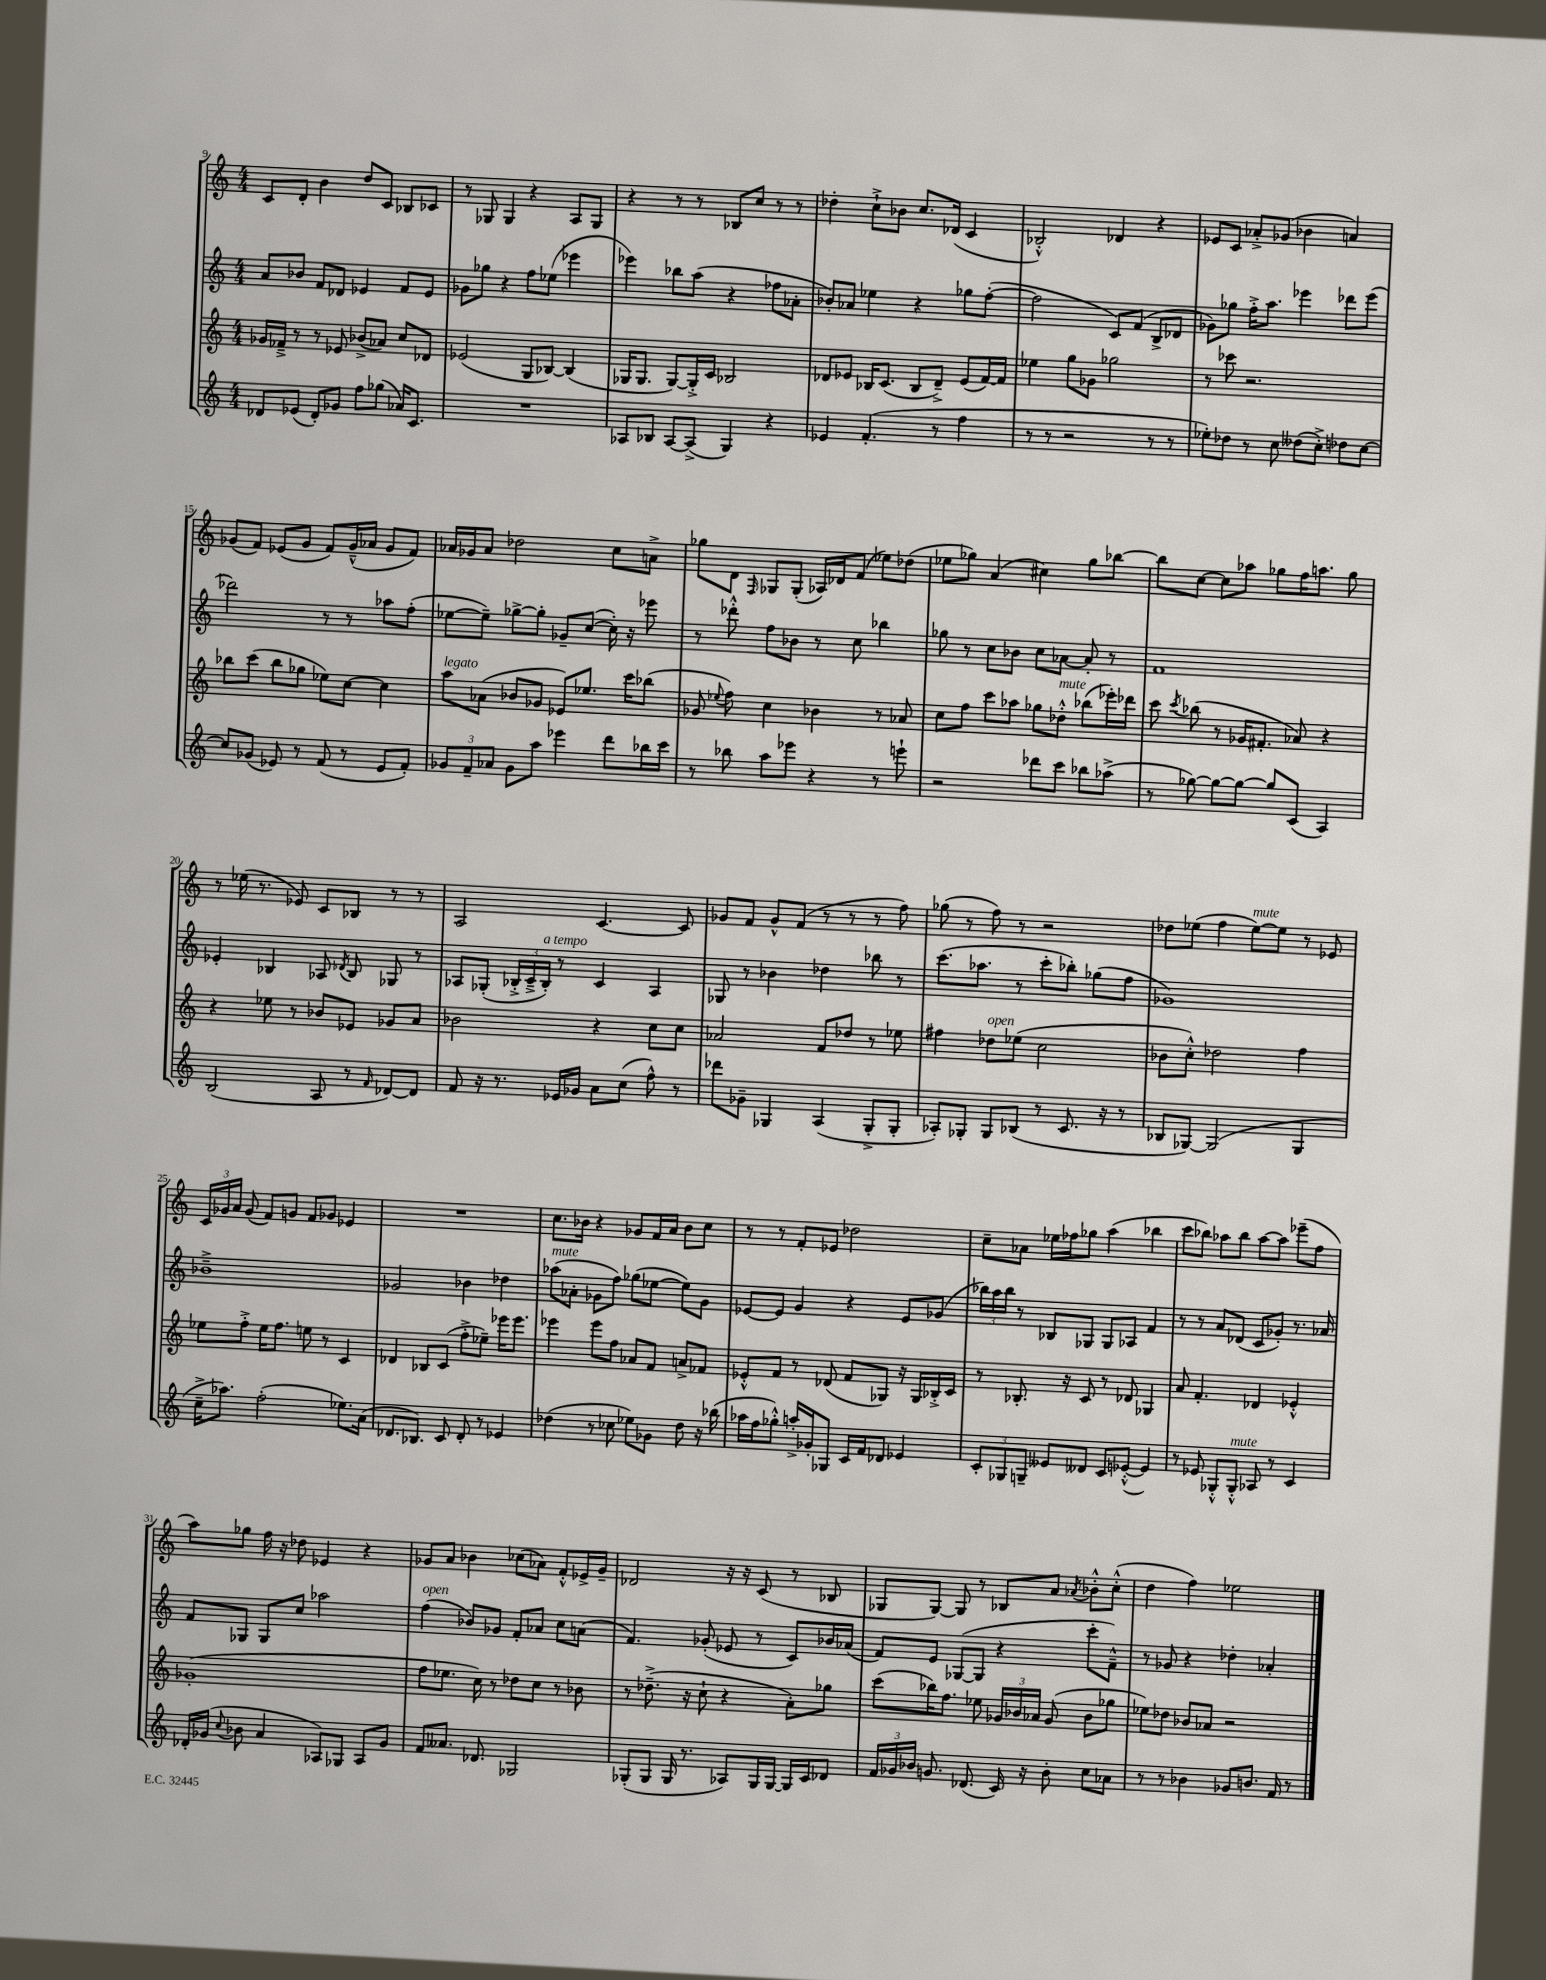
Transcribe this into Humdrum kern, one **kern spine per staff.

**kern	**kern	**kern	**kern
*part4	*part3	*part2	*part1
*staff4	*staff3	*staff2	*staff1
*clefG2	*clefG2	*clefG2	*clefG2
*k[]	*k[]	*k[]	*k[]
*M4/4	*M4/4	*M4/4	*M4/4
=9	=9	=9	=9
8d-X/L	16g-X/LL	8a/L	8c/L
.	16f-X~^/JJ	.	.
(8e-X/J	8r	8b-X/J	8d'/J
8d-'/L)	8r	8f/L	4b\
8g-X/J	8e-X/	8d-X/J	.
8ff\L	(8b-X^/L	4e-X/	8dd/L
(8gg-X\J	8a-X/J)	.	8c/J
16a-X/KL)	8cc/L	8f/L	8B-X/L
8.c/J	.	.	.
.	8d-X/J	8e-/J	8c-X/J
=10	=10	=10	=10
1r	(2e-X/	8g-X\L	8r
.	.	8gg-X\J	8G-X/
.	.	4r	4G-/
.	8G/L	8ff\L	4r
.	[8B-X/J)	(8ee-X\J	.
.	(4B-/]	4eee-X\	8A/L
.	.	.	8G-/J
=11	=11	=11	=11
8A-X/L	16G-X/KL	4eee-X\)	4r
.	8.G-/J	.	.
8B-X/J	.	.	.
[8A-/L	[8G-/L)	8bb-X\L	8r
(8A-^/J]	16G-'^/L]	(8aa\J	8r
.	16c/JJ	.	.
4G/)	2B-X/	4r	8B-X/L
.	.	.	8cc/J
4r	.	8ff-X\L	8r
.	.	8a-X'\J	8r
=12	=12	=12	=12
4e-X/	8d-X/L	8b-X'/L)	4dd-X'\
.	8e-X/J	8a-X/J	.
(4.f'/	16B-X/KL	4ee-X\	8cc`^\L
.	(8.c/J	.	.
.	.	.	8b-X\J
.	8B-/L	4r	8.cc/L
8r	8d-~^/J)	.	.
.	.	.	(16d-X/Jk
4ff\	(8e-/L	8gg-X\L	4c/
.	[16f/L)	([8ff'\J	.
.	16f/JJ]	.	.
=13	=13	=13	=13
8r	4ee-X\	2ff\]	2B-X'^^/)
8r	.	.	.
2r	8gg\L	.	.
.	8g-X\J	.	.
.	2gg-X\	8c/L)	4d-X/
.	.	(8f/J	.
8r	.	8B^/L	4r
8r	.	8d-X/J	.
=14	=14	=14	=14
8ee-X'\L)	8r	8g-X\L)	8e-X/L
8dd-X\J	8ccc-X\	8gg-X\J	8c/J
8r	2.r	16ff'^\KL	8a-X'^/L
.	.	8.aa\J	.
8cc\	.	.	(8g-X/J
(8dd--X\L	.	4eee-X\	4b-X\
8cc'^\J)	.	.	.
8dd-X\L	.	8ddd-X\L	4an/)
[8cc\J	.	(8eee-\J	.
!!LO:LB:g=z
=15	=15	=15	=15
8cc/L]	8bb-X\L	2ddd-X\)	(8g-X/L
(8g-X/J	(8ccc\J	.	8f/J)
8e-X/)	8bb-\L	.	(8e-X/L
8r	8gg-X\J	.	8g-/J
(8f/	8ee-X\L)	8r	8f/L)
8r	[8cc\J	8r	(16g-~^^/L
.	.	.	16a-X/JJ
8e-/L	4cc\]	8aa-X\L	8g-/L
8f'/J)	.	(8ff'\J	8f/J)
=16	=16	=16	=16
!	!LO:TX:a:i:t=legato	!	!
12g-X/L	8aa\L	[8ee-X\L	16a-X/LL
.	.	.	16g-X/J
12f~/	.	.	.
.	(8a-X\J	8ee-~\J])	8a-/J
12a-X/J	.	.	.
8g-\L	8b-X/L	[8gg-X^\L	2dd-X\
8aa\J	8g-X/J	8gg-'\J]	.
4eee-X\	8e-X/L)	8g-X~/L	.
.	8.ee-X/J	([8cc/J	.
8ddd\L	.	16cc'\])	8cc\L
.	16ccc\KL	16r	.
16bb-X\L	(8bb-X\J	8eee-X\	8an^\J
16ccc\JJ	.	.	.
=17	=17	=17	=17
8r	8g-X/	8r	8gg-X\L
.	8qqee-X/	.	.
8bb-X\	8ff\)	8ddd-X'^^\	8d\J
.	.	.	16qqF/
8aa\L	4cc\	8ff\L	8G-X/L
8eee-X\J	.	8b-X\J	(8G-'/J
4r	4b-X\	8r	16A-X/LL)
.	.	.	16d-X/J
.	.	8cc\	(8f/J
8r	8r	4bb-X\	8ee-X\L)
8eeen`\	8a-X/	.	(8dd-X\J
=18	=18	=18	=18
2r	8cc\L	8gg-X\	8ee-X\L
.	8ff\J	8r	8gg-X\J)
.	8ccc\L	8cc\L	(4a/
.	8aa-X\J	8b-X\J	.
8ddd-X\L	8gg-X\L	8cc\L	4cc#X\)
!	!LO:TX:a:i:t=mute	!	!
8ccc\J	8dd-X'^^\J	[8a-X\J	.
8bb-X\L	(8bb-X\L	8a-'/]	8gg-\L
(8aa-X^\J	16eee-X'\L)	8r	[8bb-X\J
.	16ddd-X\JJ	.	.
=19	=19	=19	=19
8r	8ccc\	1f	8bb-\L]
.	8qccc/	.	.
[8gg-X\)	(8bb-X\	.	[8cc\J
8gg-\L_	8r	.	8cc\L]
8gg-\J_	16g-X/KL	.	8aa-X\J
.	8.f#X'/J	.	.
8gg-/L]	.	.	8gg-X\L
(8c/J	8a-X/)	.	16ff\K
.	.	.	8.aan\J
4A/)	4r	.	.
.	.	.	8gg-\
!!LO:LB:g=z
=20	=20	=20	=20
(2B/	4r	4e-X'/	8r
.	.	.	(16ee-X\
.	.	.	8.r
.	8ee-X\	4B-X/	.
.	8r	.	8e-X/)
8A/	8b-X/L	8A-X/	8c/L
.	.	8qd-X/	.
8r	8e-X/J	8B-/	8B-X/J
16qqf/	.	.	.
[8d-X/L)	8g-X/L	8G-X/	8r
8d-/J]	8a/J	8r	8r
=21	=21	=21	=21
8f/	2b-X\	8A-X/L	2A/
16r	.	(8G-X'/J	.
8.r	.	.	.
.	.	24B-X'^/LL	.
.	.	24c~^/	.
!	!	!LO:TX:a:i:t=a tempo	!
.	.	24B-'/JJ)	.
16e-X/LL	.	8r	.
16g-X/JJ	.	.	.
8a\L	4r	4c/	[4.c/
(8cc\J	.	.	.
8ff^^\)	8cc\L	4A-/	.
8r	8cc\J	.	8c/]
=22	=22	=22	=22
8ddd-X\L	2a-X/	8G-X/	8g-X/L
8g-X~\J	.	8r	8f/J
4G-X/	.	4b-X\	8g-^^/L
.	.	.	(8f/J
(4A/	8f/L	4dd-X\	8r
.	8dd-X/J	.	8r
8G-'^/L	8r	8bb-X\	8r
8G-'/J	8ee-X\	8r	8ff\)
=23	=23	=23	=23
8A-X'/L)	4ff#X\	(8.ccc\L	(8gg-X\
8G-X'/J	.	.	8r
.	.	8.aa-X\J	.
!	!LO:TX:a:i:t=open	!	!
8G-/L	8dd-X\L	.	8ff\)
(8B-X/J	(8ee-X\J	8r	8r
8r	2cc\	8ccc'\L	2r
8.c/	.	8bb-X'\J)	.
.	.	(8gg-X\L	.
16r	.	.	.
8r	.	8ff\J	.
=24	=24	=24	=24
8B-X/L	8b-X\L	1g-X)	8dd-X\L
[8G-X/J)	8cc'^^\J)	.	(8ee-X\J
(2G-/]	2dd-X\	.	4ff\
!	!	!	!LO:TX:a:i:t=mute
.	.	.	[8ee-\L)
.	.	.	8ee-\J]
4G-/	4ff\	.	8r
.	.	.	8e-X/
!!LO:LB:g=z
=25	=25	=25	=25
16cc~^\KL	8ee-X\L	1b-X~^	24c/LL
.	.	.	24g-X/
8.aa-X\J)	.	.	.
.	.	.	24a/JJ
.	8ff'^\J	.	(8g-/
(2ff'\	16ee-\KL	.	8f/L)
.	8.ff\J	.	.
.	.	.	8gn/J
.	8een\	.	8f/L
.	8r	.	8g-X/J
8.ee-X\L)	4c/	.	4e-X/
(16a\Jk	.	.	.
=26	=26	=26	=26
8.d-X/L	4d-X/	2g-X/	1r
8.B-X/J)	.	.	.
.	8B-X/L	.	.
8c/	(8c/J	.	.
8d-'/	8ff'^\L	4b-X\	.
8r	8ee-X~\J)	.	.
4e-X/	16eee-X\KL	4dd-X\	.
.	8.eee-\J	.	.
=27	=27	=27	=27
!	!	!LO:TX:a:i:t=mute	!
(4dd-X\	4eee-X\	(8aa-X\L	8.cc\L
.	.	8a-X'\J	.
.	.	.	16b-X\Jk
8r	8eee-\L	8g-X\L	4r
8cc-X\	8ff\J	8ff\J)	.
8ee-X\L)	8a-X/L	(8gg-X\L	8g-X/L
8g-X\J	8f/J	[8ee-X\J	16f/L
.	.	.	16a/JJ
8dd-\	8an^/L	8ee-\L])	8b-\L
16r	8f-X/J	8g-\J	8cc\J
(16bb-X\	.	.	.
=28	=28	=28	=28
16aa-X\LL	8e-X'^^/L	[8e-X/L	8r
16ff\J	.	.	.
8gg-X'^^\J)	8f/J	8e-/J]	8r
16aan'^/LL	8r	4g/	8f'/L
16g-X'/J	.	.	.
8G-X/J	(8d-X/	.	8e-X/J
16c/LL	8f/L	4r	2dd-X\
16f/J	.	.	.
8d-X/J	8G-X/J)	.	.
4e-X/	16r	8e-/L	.
.	16G-/LL	.	.
.	16B-X'^/	(8g-X/J	.
.	16c/JJ	.	.
=29	=29	=29	=29
12c'/L	8r	24bb-X\LL)	8cc~\L
.	.	24aa\	.
12G-X/	.	24bb-\JJ	.
.	8.B-X'/	8r	8a-X\J
12Gn~/J	.	.	.
8e--X/L	.	8B-X/L	16ee-X\LL
.	16r	.	16ff-X\J
8d--X/J	8c/	8G-X/J	8gg-X\J
8c/L	8r	8G-/L	(4aa\
([8e-X'^^/J	8d-X/	8A-X/J	.
4e-/])	4G-X/	4f/	4bb-X\
=30	=30	=30	=30
8r	8a/	8r	8ccc\L
8e-X/	4.f'/	8r	8bb-X\J)
8G-X'^^/L	.	8a/L	8aa-X\L
!LO:TX:a:i:t=mute	!	!	!
8G-'^^/J	.	(8d-X/J	8bb-\J
8A-X/	4d-X/	8c/L	[8aa-\L
8r	.	8g-X'/J)	8aa-\J]
4c/	4e-X'^^/	8.r	(8eee-X~\L
.	.	.	8ff\J
.	.	16a-X/	.
!!LO:LB:g=z
=31	=31	=31	=31
16d-X'/LL	(1g-X'	8f/L	8aa\L)
(16g-X/JJ	.	.	.
8qqcc/	.	.	.
8b-X\	.	8G-X/J	8gg-X\J
4a/	.	8G-/L	16ff\
.	.	.	16r
.	.	8cc/J	8dd-X\
8A-X/L)	.	2aa-X\	4e-X/
8G-X/J	.	.	.
8A-/L	.	.	4r
8g-/J	.	.	.
=32	=32	=32	=32
!	!	!LO:TX:a:i:t=open	!
8f/L	8ff\L	(4ff\	8g-X/L
8.a--X/J	8.ee-X\J	.	8a/J
.	.	8b-X/L)	4b-X\
8.d-X/	16cc\)	.	.
.	8r	8g-X/J	.
2G-X/	8dd-X\L	8f'/L	(8cc-X\L
.	8cc\J	8a-X/J	8a-X\J)
.	8r	8cc\L	8f'^^/L
.	8b-X\	(8an\J	16e-X^/L
.	.	.	16g-~/JJ
=33	=33	=33	=33
(8G-X'/L	8r	4.f/)	2d-X/
8G-/J	(8.dd-X~^\	.	.
16G-/	.	.	.
8.r	16r	.	.
.	8cc`\	(8g-X'/	.
8A-X/L)	4r	8e-X/	16r
.	.	.	16r
16G-/L	.	8r	(8c/
[16G-/JJ	.	.	.
16G-/LL]	8a'\L)	8c/L)	8r
16c/J	.	.	.
8d-X/J	8gg-X\J	16b-X/L	8B-X/
.	.	(16a-X/JJ	.
=34	=34	=34	=34
24f/LL	(8ccc\L	8f/L)	8G-X/L
24g-X/	.	.	.
24b-X/JJ	.	.	.
8.gn/	16bb-X\K)	8e/J	[8G-/J)
.	8.ff\J	.	.
.	.	([8G-X/L	8G-/]
(8.d-X/	.	.	.
.	8ee-X\	8G-/J]	8r
16c/)	24g-X/LL	4r	8B-X/L
.	24b-X/	.	.
16r	.	.	.
.	24a-X/JJ	.	.
8b-'\	(8g-/	.	8a/J
.	.	.	8qa-X/
8cc\L	8b-\L	8ccc'\L	8b-X'^^\L
8a-X\J	8gg-X\J	8f~^^\J)	(8cc'^^\J
=35	=35	=35	=35
8r	8ee-X\L)	8r	4dd\
8r	8dd-X\J	8g-X/	.
4b-X\	8b-X/L	4r	4ff\)
.	8a-X/J	.	.
8g-X/L	2r	4dd-X'\	2ee-X\
8.bn/J	.	.	.
.	.	4a-X'/	.
16f/	.	.	.
8r	.	.	.
==	==	==	==
*-	*-	*-	*-
